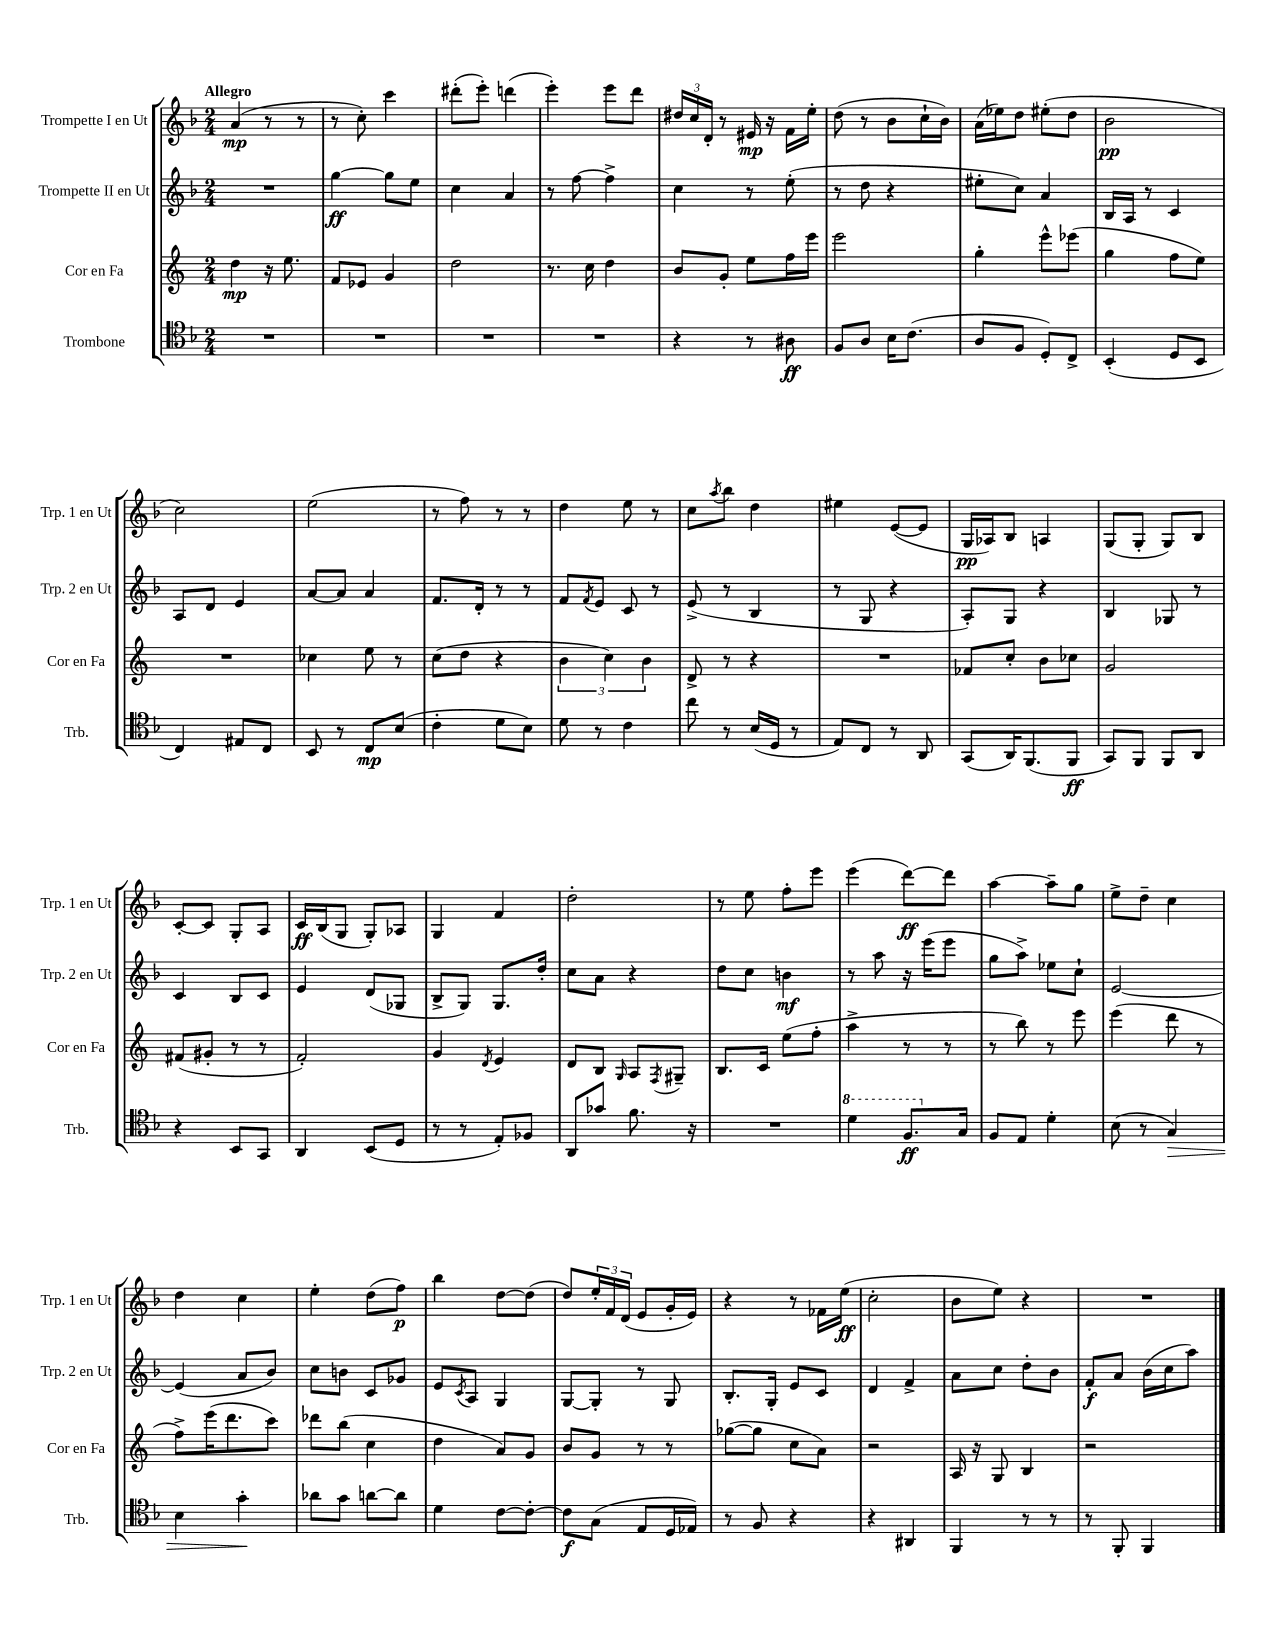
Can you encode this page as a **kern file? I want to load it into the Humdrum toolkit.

**kern	**kern	**kern	**kern
*staff4	*staff3	*staff2	*staff1
*clefC4	*clefG2	*clefG2	*clefG2
*k[b-]	*k[]	*k[b-]	*k[b-]
*M2/4	*M2/4	*M2/4	*M2/4
2r	4dd	2r	(4a
.	16r	.	8r
.	8.ee	.	.
.	.	.	8r
=	=	=	=
2r	8f	[4gg	8r
.	8e-	.	8cc')
.	4g	8gg]	4ccc
.	.	8ee	.
=	=	=	=
2r	2dd	4cc	(8ddd#'
.	.	.	8eee')
.	.	4a	(4ddd
=	=	=	=
2r	8.r	8r	4eee')
.	.	[8ff	.
.	16cc	.	.
.	4dd	4ff^]	8eee
.	.	.	8ddd
=	=	=	=
4r	8b	4cc	24dd#
.	.	.	24cc
.	.	.	24d'
.	8g'	.	8r
8r	8ee	8r	16e#
.	.	.	16r
8A#	16ff	(8ee'	16f
.	16eee	.	16ee'
=	=	=	=
8F	2eee	8r	(8dd
8A	.	8dd	8r
16B-	.	4r	8b-
(8.c	.	.	.
.	.	.	16cc`
.	.	.	16b-)
=	=	=	=
8A	4gg'	8ee#'	(16a
.	.	.	16ee-)
8F	.	8cc)	8dd
8D')	8eee^^	4a	(8ee#'
8C^	(8eee-	.	8dd
=	=	=	=
(4BB-'	4gg	16B-	2b-
.	.	16A	.
.	.	8r	.
8D	8ff	4c	.
8BB-	8ee)	.	.
=	=	=	=
4C)	2r	8A	2cc)
.	.	8d	.
8E#	.	4e	.
8C	.	.	.
=	=	=	=
8BB-	4cc-	[8a	(2ee
8r	.	8a]	.
8C	8ee	4a	.
(8B-	8r	.	.
=	=	=	=
4c'	(8cc	8.f	8r
.	8dd	.	8ff)
.	.	16d'	.
8d	4r	8r	8r
8B-)	.	8r	8r
=	=	=	=
8d	6b	8f	4dd
.	.	8qf	.
8r	.	8e	.
.	6cc)	.	.
4c	.	8c	8ee
.	6b	.	.
.	.	8r	8r
=	=	=	=
8cc	8d^	(8e^	8cc
.	.	.	8qaa
8r	8r	8r	8bb-
(16B-	4r	4B-	4dd
16D	.	.	.
8r	.	.	.
=	=	=	=
8E)	2r	8r	4ee#
8C	.	8G	.
8r	.	4r	([8e
8AA	.	.	8e]
=	=	=	=
(8GG	8f-	8A')	16G
.	.	.	16A-)
16AA)	8cc'	8G	8B-
(8.FF	.	.	.
.	8b	4r	4A
8FF	8cc-	.	.
=	=	=	=
8GG)	2g	4B-	(8G
8FF	.	.	8G'
8FF	.	8G-	8G)
8AA	.	8r	8B-
=	=	=	=
4r	(8f#	4c	[8c'
.	8g#'	.	8c]
8BB-	8r	8B-	8G'
8GG	8r	8c	8A
=	=	=	=
4AA	2f')	4e	16c
.	.	.	(16B-
.	.	.	8G
(8BB-	.	(8d	8G')
8D	.	8G-	8A-
=	=	=	=
8r	4g	8B-^	4G
8r	.	8G)	.
.	8qd	.	.
8E')	4e	8.G	4f
8F-	.	.	.
.	.	16dd'	.
=	=	=	=
8AA	8d	8cc	2dd'
8g-	8B	8a	.
.	16qqG	.	.
8.f	8A	4r	.
.	8qF	.	.
.	8G#~	.	.
16r	.	.	.
=	=	=	=
2r	8.B	8dd	8r
.	.	8cc	8ee
.	16c	.	.
.	(8ee	4b	8ff'
.	8ff'	.	8eee
=	=	=	=
4dd	4aa^	8r	(4eee
.	.	8aa	.
8.f	8r	16r	[8ddd)
.	.	(16eee	.
.	8r	8eee	8ddd]
16G	.	.	.
=	=	=	=
8F	8r	8gg	[4aa
8E	8bb)	8aa^)	.
4d'	8r	8ee-	8aa~]
.	8eee	8cc`	8gg
=	=	=	=
(8B-	(4eee	[2e	8ee^
8r	.	.	8dd~
4G)	8ddd	.	4cc
.	8r	.	.
=	=	=	=
4B-	8ff^)	(4e]	4dd
.	(16eee	.	.
.	8.ddd	.	.
4g'	.	8a	4cc
.	8ccc)	8b-)	.
=	=	=	=
8a-	8ddd-	8cc	4ee'
8g	(8bb	8b	.
[8a	4cc	8c	(8dd
8a]	.	8g-	8ff)
=	=	=	=
4d	4dd	8e	4bb-
.	.	8qc	.
.	.	8A	.
[8c	8a)	4G	[8dd
8c'_	8g	.	(8dd]
=	=	=	=
8c]	8b	[8G	8dd)
(8G	8g	8G']	24ee'
.	.	.	24f
.	.	.	(24d
8E	8r	8r	8e
16D	8r	8G	16g'
16E-)	.	.	16e)
=	=	=	=
8r	([8gg-	8.B-'	4r
8F	8gg-]	.	.
.	.	16G'	.
4r	8cc	8e	8r
.	8a)	8c	16f-
.	.	.	(16ee
=	=	=	=
4r	2r	4d	2cc'
4AA#	.	4f^	.
=	=	=	=
4FF	16A	8a	8b-
.	16r	.	.
.	8G	8cc	8ee)
8r	4B	8dd'	4r
8r	.	8b-	.
=	=	=	=
8r	2r	8f'	2r
8FF'	.	8a	.
4FF	.	(16b-	.
.	.	16cc	.
.	.	8aa)	.
==	==	==	==
*-	*-	*-	*-
